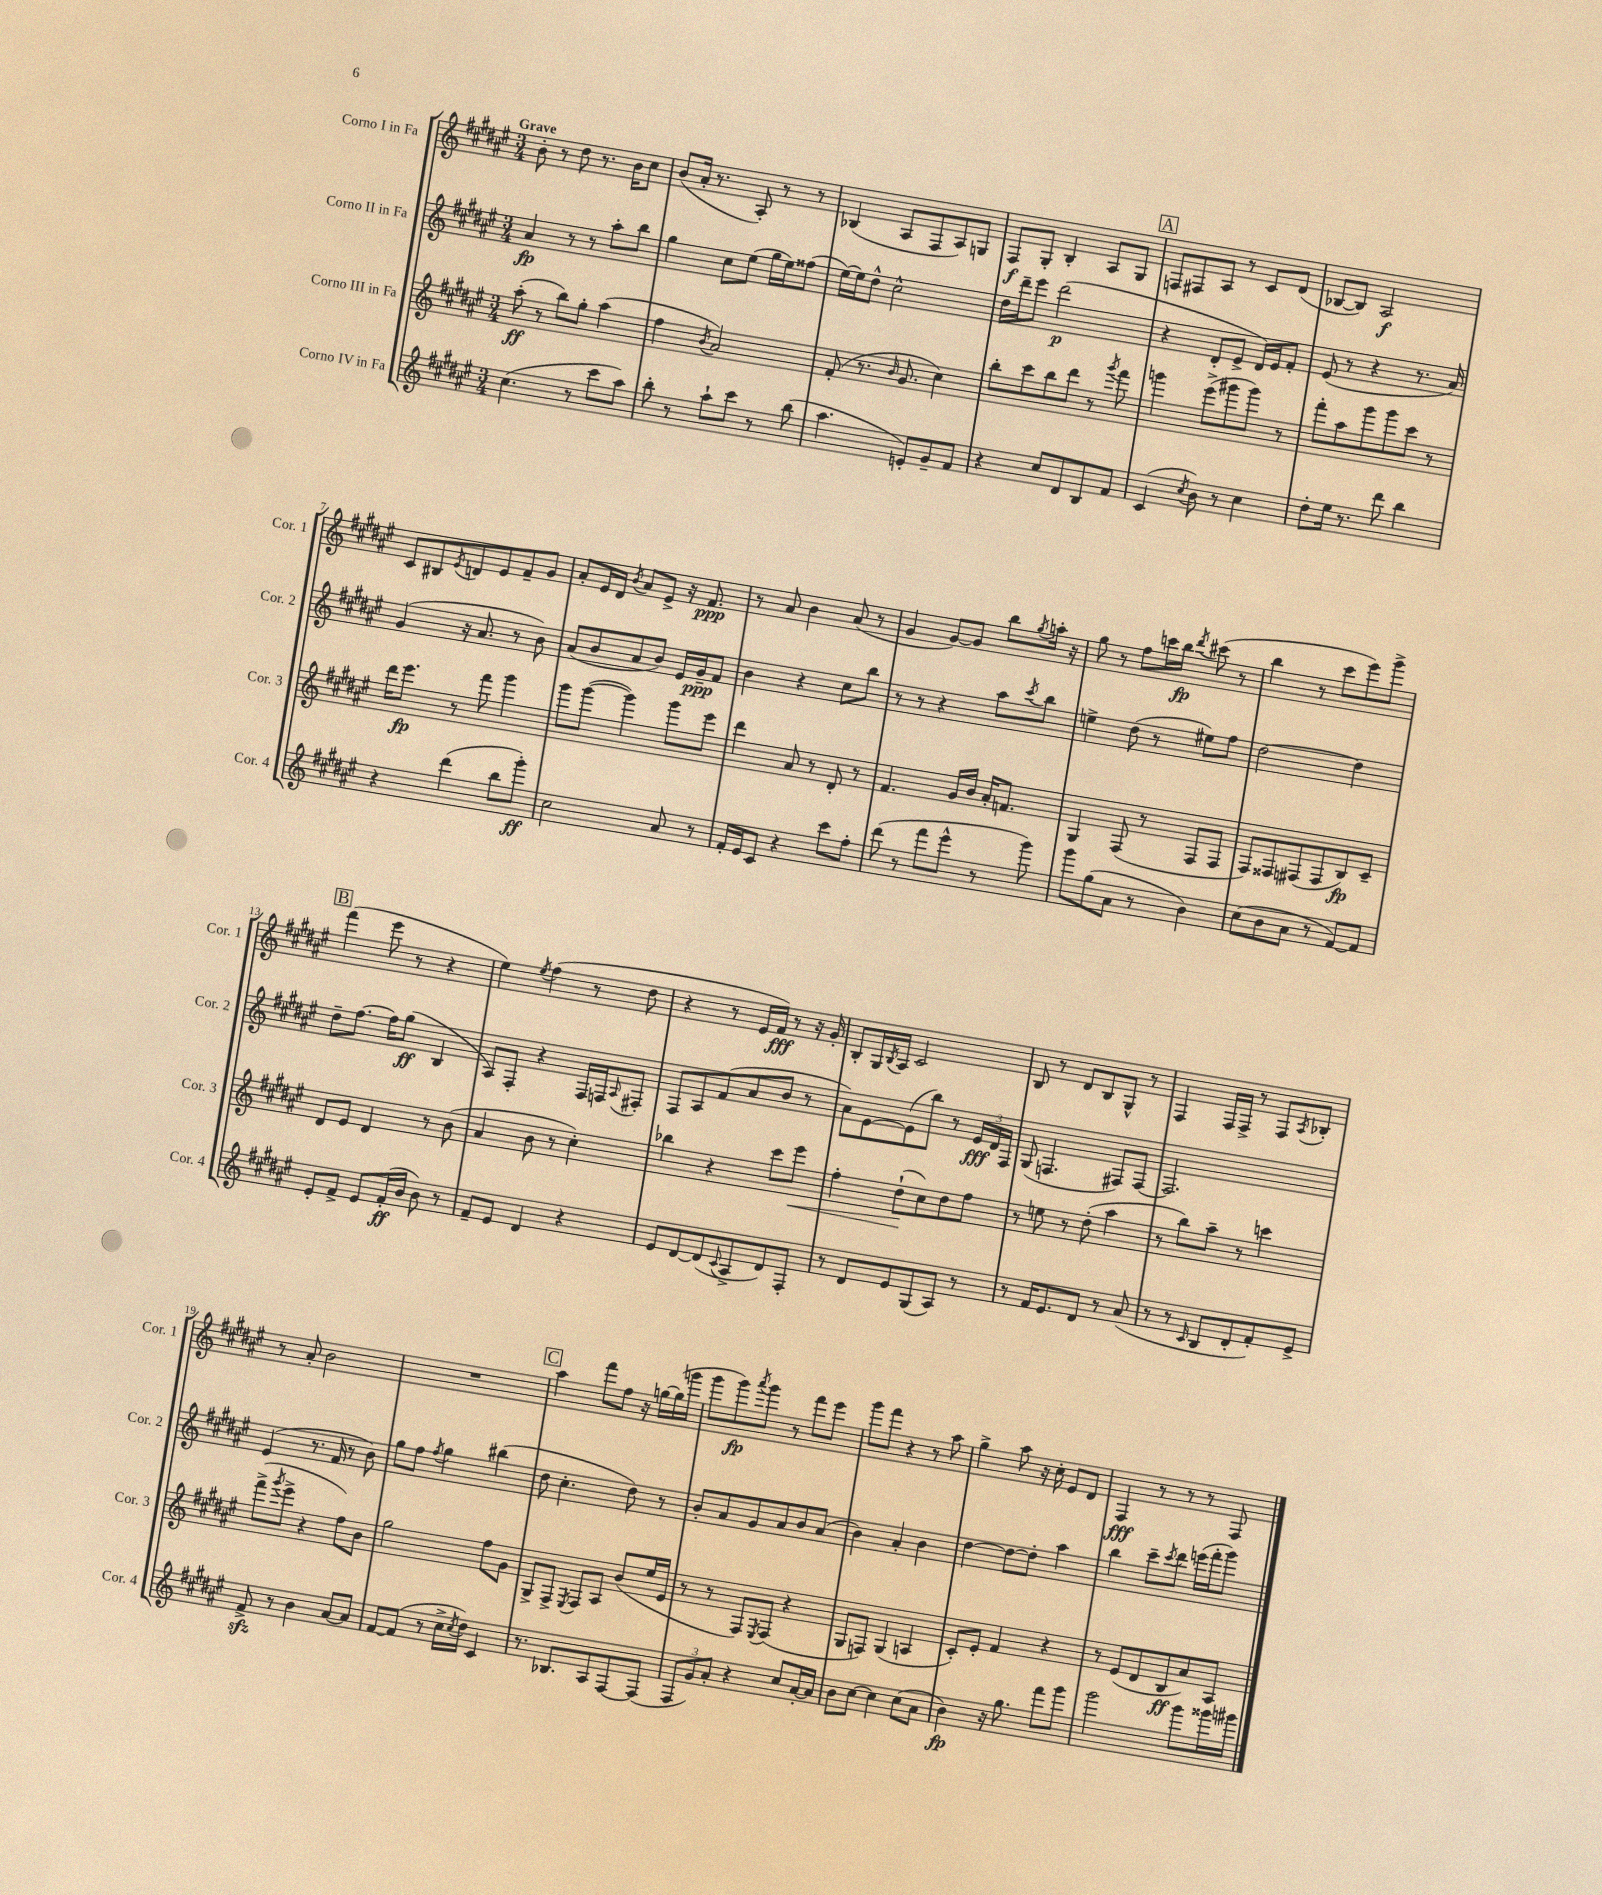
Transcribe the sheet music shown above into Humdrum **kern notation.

**kern	**dynam	**kern	**dynam	**kern	**dynam	**kern	**dynam
*part4	*part4	*part3	*part3	*part2	*part2	*part1	*part1
*staff4	*staff4	*staff3	*staff3	*staff2	*staff2	*staff1	*staff1
*I"Corno IV in Fa	*	*I"Corno III in Fa	*	*I"Corno II in Fa	*	*I"Corno I in Fa	*
*I'Cor. 4	*	*I'Cor. 3	*	*I'Cor. 2	*	*I'Cor. 1	*
*clefG2	*	*clefG2	*	*clefG2	*	*clefG2	*
*k[f#c#g#d#a#e#]	*	*k[f#c#g#d#a#e#]	*	*k[f#c#g#d#a#e#]	*	*k[f#c#g#d#a#e#]	*
*M3/4	*	*M3/4	*	*M3/4	*	*M3/4	*
=1	=1	=1	=1	=1	=1	=1	=1
!	!	!	!	!	!	!LO:TX:a:B:t=Grave	!
(4.cc#\	.	(8aa#'\	ff	4a#/	fp	8b'\	.
.	.	8r	.	.	.	8r	.
.	.	8bb\L)	.	8r	.	8dd#\	.
8r	.	8gg#'\J	.	8r	.	8.r	.
8ccc#\L	.	(4aa#\	.	8aa#'\L	.	.	.
.	.	.	.	.	.	16b\KL	.
8aa#\J)	.	.	.	8bb\J	.	8cc#\J	.
=2	=2	=2	=2	=2	=2	=2	=2
8bb'\	.	4ff#\	.	4gg#\	.	(8b/L	.
8r	.	.	.	.	.	16a#'/Jk	.
.	.	.	.	.	.	8.r	.
.	.	8qb/	.	.	.	.	.
8aa#`\L	.	2a#/)	.	8cc#\L	.	.	.
8ccc#\J	.	.	.	(8ee#\J	.	8A#'/)	.
8r	.	.	.	16gg#\LL	.	8r	.
.	.	.	.	16ee#\J)	.	.	.
(8bb\	.	.	.	(8ff##X\J	.	8r	.
=3	=3	=3	=3	=3	=3	=3	=3
4.aa#\	.	(8f#'/	.	[16ee#\LL)	.	(4B-X/	.
.	.	.	.	16ee#\J]	.	.	.
.	.	8.r	.	8dd#^^\J	.	.	.
.	.	.	.	2cc#^^\	.	8A#/L	.
.	.	16qqb/	.	.	.	.	.
.	.	8.g#/	.	.	.	.	.
8en'/L)	.	.	.	.	.	8F#/	.
8g#~/	.	4cc#\)	.	.	.	8A#/)	.
8f#/J	.	.	.	.	.	8Gn/J	.
=4	=4	=4	=4	=4	=4	=4	=4
4r	.	8bb'\L	.	16dd#\LL	.	8F#/L	f
.	.	.	.	16ddd#~\J	.	.	.
.	.	8ccc#\	.	8eee#\J	.	8G#'/J	.
8cc#/L	.	8bb\	.	(2ddd#\	p	4B'/	.
8d#/	.	8ddd#\J	.	.	.	.	.
8B/	.	8r	.	.	.	8A#/L	.
.	.	8qggg#/	.	.	.	.	.
8f#/J	.	8fff#\	.	.	.	8G#/J	.
!!LO:REH:place=s1:t=A
=5	=5	=5	=5	=5	=5	=5	=5
(4c#/	.	4gggn\	.	4r	.	8Fn/L	.
.	.	.	.	.	.	8F#X/	.
8qcc#/	.	.	.	.	.	.	.
8b\)	.	(8eee#^\L	.	8d#'/L	.	8A#/J	.
8r	.	8ggg#X\	.	8e#^/J	.	8r	.
4cc#\	.	8ggg#\J)	.	16d#/LL)	.	8c#/L	.
.	.	.	.	16e#/J	.	.	.
.	.	8r	.	8f#'/J	.	(8d#/J	.
=6	=6	=6	=6	=6	=6	=6	=6
8dd#'\L	.	8fff#'\L	.	(8e#/	.	[8B-X/L	.
16ee#\Jk	.	8aa#\	.	8r	.	8B-/J])	.
8.r	.	.	.	.	.	.	.
.	.	8ggg#\	.	4r	.	2A#/	f
8ddd#\	.	8ggg#\	.	.	.	.	.
4bb\	.	8ccc#\J	.	8.r	.	.	.
.	.	8r	.	.	.	.	.
.	.	.	.	16a#/)	.	.	.
!!LO:LB:g=z
=7	=7	=7	=7	=7	=7	=7	=7
4r	.	16ddd#\KL	.	(4g#/	.	8c#/L	.
.	.	8.eee#\J	fp	.	.	.	.
.	.	.	.	.	.	8B#X/	.
.	.	.	.	.	.	8qe#/	.
(4ddd#\	.	8r	.	16r	.	8dn/	.
.	.	.	.	8.a#/	.	.	.
.	.	8fff#\	.	.	.	8e#/	.
8bb\L	.	4ggg#\	.	8r	.	8f#~/	.
8ggg#'\J)	ff	.	.	8b\)	.	8g#/J	.
=8	=8	=8	=8	=8	=8	=8	=8
2cc#\	.	8ggg#\L	.	(8a#/L	.	8a#'/L	.
.	.	([8ggg#\J	.	8b/	.	16e#/L	.
.	.	.	.	.	.	16d#/JJ	.
.	.	.	.	.	.	8qb/	.
.	.	4ggg#\])	.	8a#/	.	8a#/L	.
.	.	.	.	8b/J)	.	8e#^/J	.
8a#/	.	8ggg#\L	.	16e#/LL	.	16r	.
.	.	.	.	16g#~/J	ppp	8.f#/	ppp
8r	.	8eee#\J	.	8f#/J	.	.	.
=9	=9	=9	=9	=9	=9	=9	=9
16f#'/LL	.	4ddd#\	.	4b\	.	8r	.
16e#/J	.	.	.	.	.	.	.
8c#/J	.	.	.	.	.	8a#/	.
4r	.	8a#/	.	4r	.	4b\	.
.	.	8r	.	.	.	.	.
8ccc#\L	.	8d#'/	.	8cc#\L	.	(8a#/	.
8ff#'\J	.	8r	.	8bb\J	.	8r	.
=10	=10	=10	=10	=10	=10	=10	=10
(8ddd#\	.	4.f#/	.	8r	.	4g#/	.
8r	.	.	.	8r	.	.	.
8fff#\L	.	.	.	4r	.	[8g#/L)	.
8eee#^^\J	.	16g#/LL	.	.	.	8g#/J]	.
.	.	16b/JJ	.	.	.	.	.
8r	.	16a#'/KL	.	8aa#\L	.	8bb\L	.
.	.	8.fn/J	.	.	.	.	.
.	.	.	.	8qccc#/	.	8qgg#/	.
8ggg#\)	.	.	.	8bb\J	.	16aan'\Jk	.
.	.	.	.	.	.	16r	.
=11	=11	=11	=11	=11	=11	=11	=11
8ggg#\L	.	4G#/	.	4een^\	.	8gg#\	.
(8gg#\	.	.	.	.	.	8r	.
8a#\J	.	(8F#/	.	(8dd#\	.	8ff#\L	.
8r	.	8r	.	8r	.	16cccn\L	.
.	.	.	.	.	.	16bb\JJ	fp
.	.	.	.	.	.	8qddd#/	.
4b\)	.	8F#/L	.	8ee#X\L)	.	(8ccc#X\	.
.	.	8F#/J	.	8ff#\J	.	8r	.
=12	=12	=12	=12	=12	=12	=12	=12
(8cc#\L	.	8F#/L)	.	[2dd#\	.	4bb\	.
8b\	.	8F##X/	.	.	.	.	.
8a#\J	.	(8F#X/	.	.	.	8r	.
8r	.	8F#/	.	.	.	8ccc#\L	.
[8f#/L)	.	8B/)	fp	4dd#\]	.	8eee#\)	.
8f#/J]	.	8c#~/J	.	.	.	8ggg#^\J	.
!!LO:LB:g=z
!!LO:REH:place=s1:t=B
=13	=13	=13	=13	=13	=13	=13	=13
8e#'/L	.	8d#/L	.	8dd#~\L	.	(4fff#\	.
8f#^/J	.	8e#/J	.	[8.ff#\J	.	.	.
8e#/L	.	4d#/	.	.	.	8eee#\	.
.	.	.	.	16ff#\KL]	.	.	.
(16f#'/L	ff	.	.	(8gg#\J	ff	8r	.
16b/JJ	.	.	.	.	.	.	.
8b\)	.	8r	.	4B/	.	4r	.
8r	.	(8b\	.	.	.	.	.
=14	=14	=14	=14	=14	=14	=14	=14
8f#~/L	.	4a#/	.	8A#/L)	.	4ee#\)	.
8e#/J	.	.	.	8F#'/J	.	.	.
.	.	.	.	.	.	8qee#/	.
4d#/	.	8b\	.	4r	.	(4ff#\	.
.	.	8r	.	.	.	.	.
4r	.	4cc#'\)	.	16F#/LL	.	8r	.
.	.	.	.	16Fn/J	.	.	.
.	.	.	.	8qqA#/	.	.	.
.	.	.	.	8F#X'/J	.	8dd#\	.
=15	=15	=15	=15	=15	=15	=15	=15
8e#/L	.	4bb-X\	.	8F#/L	.	4r	.
[8d#/	.	.	.	8A#/	.	.	.
(8d#/]	.	4r	.	(8f#/	.	8r	.
8qqc#/	.	.	.	.	.	.	.
8A#^/	.	.	.	8a#/	.	16e#/LL	.
.	.	.	.	.	.	16f#/JJ)	fff
8d#/)	.	8ccc#\L	.	8b/J	.	8r	.
!	!	!	!LO:HP:b	!	!	!	!
8F#'/J	.	8eee#\J	<	8r	.	16r	.
.	.	.	.	.	.	16g#'/	.
=16	=16	=16	=16	=16	=16	=16	=16
8r	.	4ff#'\	.	8a#\L)	.	8B'/L	.
8d#/L	.	.	.	[8e#\	.	16G#/L	.
.	.	.	.	.	.	8qB/	.
.	.	.	.	.	.	16A#/JJ	.
8e#/	.	(8dd#`\L	.	(8e#\]	.	2c#/	.
(8G#/	.	8cc#\)	[	8bb\J)	.	.	.
8A#/J)	.	8dd#\	.	8r	.	.	.
8r	.	8ff#\J	.	24e#/LL	fff	.	.
.	.	.	.	24d#/	.	.	.
.	.	.	.	24F#/JJ	.	.	.
=17	=17	=17	=17	=17	=17	=17	=17
8r	.	8r	.	(8G#/	.	8B/	.
16f#/KL	.	8een\	.	4.Fn/	.	8r	.
8.e#/	.	.	.	.	.	.	.
.	.	8r	.	.	.	8d#/L	.
8d#/J	.	(8dd#'\	.	.	.	8B/	.
8r	.	4aa#\	.	8F#X/L)	.	8G#^^/J	.
(8a#/	.	.	.	[8F#/J	.	8r	.
=18	=18	=18	=18	=18	=18	=18	=18
8r	.	8r	.	2.F#/]	.	4F#/	.
8r	.	8bb\L)	.	.	.	.	.
16qqc#/	.	.	.	.	.	.	.
8B/L	.	8aa#~\J	.	.	.	16F#/LL	.
.	.	.	.	.	.	16F#^/JJ	.
8d#'/	.	8r	.	.	.	8r	.
8f#'/)	.	4cccn\	.	.	.	8F#/L	.
.	.	.	.	.	.	8qA#/	.
8e#^/J	.	.	.	.	.	8B-X'/J	.
!!LO:LB:g=z
=19	=19	=19	=19	=19	=19	=19	=19
8f#zz^/	.	(8fff#^\L	.	(4e#/	.	8r	.
.	.	8qggg#/	.	.	.	.	.
8r	.	8eee#^\J	.	.	.	8a#'/	.
4b\	.	4r	.	8.r	.	2b\	.
.	.	.	.	16f#/	.	.	.
[8a#/L	.	8ff#\L)	.	8r	.	.	.
8a#/J]	.	8b\J	.	8b\)	.	.	.
=20	=20	=20	=20	=20	=20	=20	=20
[8f#/L	.	2gg#\	.	8gg#\L	.	2.r	.
(8f#/J]	.	.	.	8ff#\J	.	.	.
.	.	.	.	8qff#/	.	.	.
8r	.	.	.	4gg#\	.	.	.
16cc#^\LL	.	.	.	.	.	.	.
8qcc#/	.	.	.	.	.	.	.
16dd#\JJ)	.	.	.	.	.	.	.
4c#/	.	8ff#\L	.	(4bb#X\	.	.	.
.	.	8g#\J	.	.	.	.	.
!!LO:REH:place=s1:t=C
=21	=21	=21	=21	=21	=21	=21	=21
8.r	.	8G#^/L	.	8dd#\	.	4aa#\	.
.	.	8F#^/J	.	4.cc#'\	.	.	.
8.B-X/L	.	.	.	.	.	.	.
.	.	8qE#/	.	.	.	.	.
.	.	8F#/L	.	.	.	8fff#\L	.
8A#/	.	8A#/J	.	.	.	8ff#\J	.
[8F#/	.	(8b/L	.	8dd#\)	.	16r	.
.	.	.	.	.	.	[16ggn\LL	.
(8F#/J]	.	16ee#/L	.	8r	.	(16gg\]	.
.	.	16e#/JJ	.	.	.	16gggn\JJ	.
=22	=22	=22	=22	=22	=22	=22	=22
12F#/L	.	8r	.	8b'/L	.	8ggg#\L	.
12g#/)	.	.	.	.	.	.	.
.	.	8r	.	8a#/	.	8ggg#\)	fp
12a#'/J	.	.	.	.	.	.	.
.	.	.	.	.	.	8qaaa#/	.
4r	.	8F#/L)	.	8g#/	.	8ggg#\J	.
.	.	8qE#/	.	.	.	.	.
.	.	(8F#/J	.	8a#/	.	8r	.
8cc#/L	.	4r	.	8b/	.	8fff#\L	.
[16a#'/L	.	.	.	(8a#/J	.	8eee#\J	.
16a#/JJ]	.	.	.	.	.	.	.
=23	=23	=23	=23	=23	=23	=23	=23
8b\L	.	8G#/L	.	4b\)	.	8ggg#\L	.
[8cc#\J	.	8Fn/J)	.	.	.	8fff#\J	.
4cc#\]	.	(4G#/	.	4a#'/	.	4r	.
(8cc#\L	.	4An/	.	4b\	.	8r	.
8a#\J	.	.	.	.	.	8aa#\	.
=24	=24	=24	=24	=24	=24	=24	=24
4b\)	fp	8c#'/L)	.	[4dd#\	.	4gg#^\	.
.	.	8e#'/J	.	.	.	.	.
16r	.	4f#/	.	8dd#\L_	.	8aa#\	.
8.gg#\	.	.	.	.	.	.	.
.	.	.	.	8dd#'\J]	.	16r	.
.	.	.	.	.	.	16cc#'\	.
8fff#\L	.	4r	.	4aa#\	.	8e#/L	.
8ggg#\J	.	.	.	.	.	8d#/J	.
=25	=25	=25	=25	=25	=25	=25	=25
2ggg#\	.	8r	.	4bb\	.	4F#/	fff
.	.	(8e#/L	.	.	.	.	.
.	.	8d#/	.	8ccc#~\L	.	8r	.
.	.	.	.	8qccc#/	.	.	.
.	.	8B/	ff	8ddd#\J	.	8r	.
8ggg#\L	.	8a#/)	.	(16eeen\LL	.	8r	.
.	.	.	.	16fff#'\J	.	.	.
16ggg##X\L	.	8A#/J	.	8ggg#\J)	.	8F#/	.
16ggg#X\JJ	.	.	.	.	.	.	.
==	==	==	==	==	==	==	==
*-	*-	*-	*-	*-	*-	*-	*-
